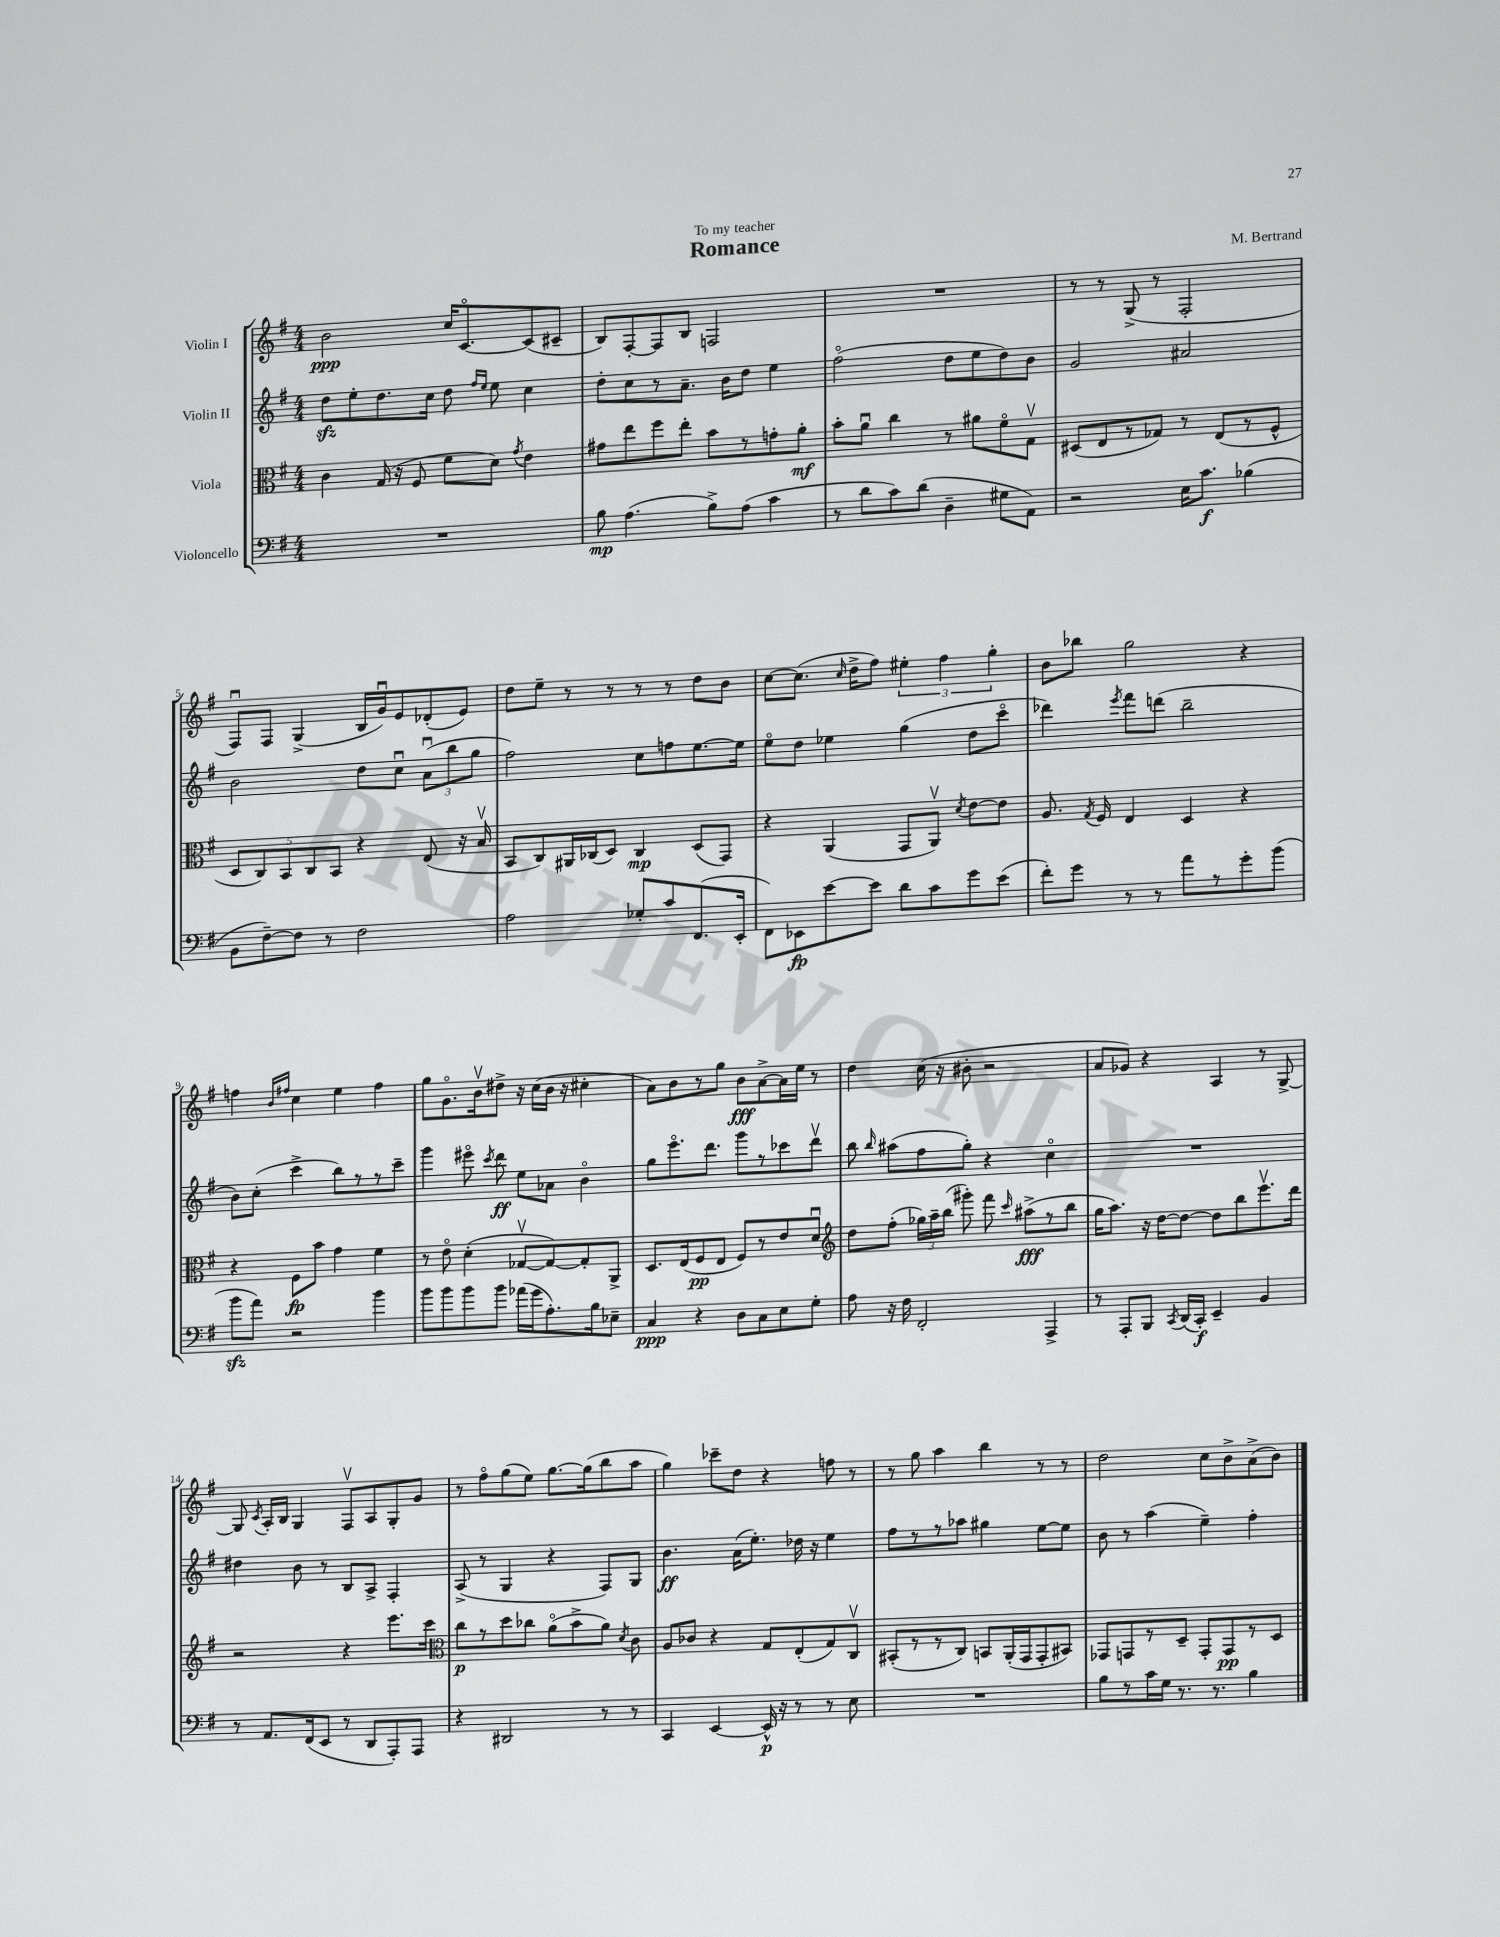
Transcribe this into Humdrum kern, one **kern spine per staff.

**kern	**kern	**kern	**kern
*staff4	*staff3	*staff2	*staff1
*clefF4	*clefC3	*clefG2	*clefG2
*k[f#]	*k[f#]	*k[f#]	*k[f#]
*M4/4	*M4/4	*M4/4	*M4/4
1r	4c\	8dd\L	2b\
.	.	8ee'\	.
.	(16G/	8.dd\	.
.	16r	.	.
.	8F#/	.	.
.	.	16cc\Jk	.
.	8f#\L	8dd\	16cc/LK
.	.	.	[8.co/
.	.	16qqff#/LL	.
.	.	16qqee/JJ	.
.	8d\J)	8ee\	.
.	8qg/	.	.
.	4e\	4cc\	(8c/]
.	.	.	8c#~/J
=	=	=	=
8B\	8g#\L	8dd'\L	8B/L)
(4.A\	8ee\	8cc\	[8F#'/
.	8ff#\	8r	8F#/]
.	8ee'\J	8.a~\J	8B/J
8B^\L)	8b\L	.	2F/
.	.	16b\LK	.
(8A\J	8r	8dd\J	.
4c\	8g'\	4ee\	.
.	8a'\J	.	.
=	=	=	=
8r	8b'\L	(2ff#o\	1r
8d\L	8au\J	.	.
8c\)	4cc\	.	.
(8d\J	.	.	.
4D~\	8r	8dd\L	.
.	8a#\L	8ee\	.
8G#\L	8f#o\	8dd\)	.
8AA\J)	8Gv\J	8b\J	.
=	=	=	=
2r	(8D#/L	2g/	8r
.	8E/	.	8r
.	8r	.	(8G^/
.	8G-/J)	.	8r
16E\LK	8r	2a#/	2F#'/
8.c\J	.	.	.
.	(8E/L	.	.
(4B-\	8r	.	.
.	8F#^^/J	.	.
=	=	=	=
8BB\L	10D/L	2b\	8F#u/L)
.	10C/)	.	.
[8F#~\)	.	.	8F#/J
.	10BB/	.	.
8F#\]J	.	.	(4G^/
.	10C/	.	.
8r	.	.	.
.	10BB/J	.	.
2F#\	4r	8dd\L	16B/LL
.	.	.	16gu/J)
.	.	8ccu\J	8e/
.	(8E/	(12au\L	(8d-'/
.	.	12bb\	.
.	16r	.	8e/J)
.	.	12gg\J	.
.	16Bv/	.	.
=	=	=	=
2A\	8BB/L	2ff#\)	8dd\L
.	8C/)	.	8ee~\J
.	16AA#/L	.	8r
.	(16C-/J	.	.
.	8D/J)	.	8r
8G-'/L	4C-/	8cc\L	8r
8c/	.	8ff\	8r
(8.FF#/	(8D/L	[8.ee\	8dd\L
.	8GG/J)	.	8b\J
16EE'/Jk	.	16ee\]Jk	.
=	=	=	=
8FF#\L)	4r	8eeo\L	[8cc\L
8EE-\	.	8dd\J	(8.cc\]J
[8e\	(4AA/	4ee-\	.
.	.	.	16qqcc/
.	.	.	16dd^\LK
8e\]J	.	.	8ff#\J)
8d\L	8GG/L	(4gg\	6ee#'\
8c\	8AAv/J)	.	.
.	.	.	6ff#\
.	8qd/	.	.
8g\	[8e\L	8dd\L	.
.	.	.	6gg'\
(8e\J	8e\]J	8ccco\J	.
=	=	=	=
8f#'\L)	8.A/	4ddd-\)	8b\L
8g\J	.	.	8bb-\J
.	8qG/	.	.
.	16F#/	.	.
.	.	8qeee/	.
8r	4E/	8fff#\L	2gg\
8r	.	(8ddd\J	.
8a\L	4D/	2bb~\	.
8r	.	.	.
8g'\	4r	.	4r
(8b\J	.	.	.
=	=	=	=
8b\L	4r	8b\L)	4ff\
8a\J)	.	(8cc'\J	.
.	.	.	16qqb/LL
.	.	.	16qqff#/JJ
2r	8F#\L	4ccc^\	4cc\
.	8b\J	.	.
.	4g\	8bb\L)	4ee\
.	.	8r	.
4b\	4f#\	8r	4ff#\
.	.	8ccc~\J	.
=	=	=	=
8b\L	8r	4ggg\	8gg\L
8b\	8eo\	.	8.go\
8b\	(4d'\	8eee#o\	.
.	.	.	16bv\k
.	.	8qccc/	.
8b\J	.	8ddd\	8dd#^\J
(16a-\LL	[8G-v/L	8ee\L	16r
16g\J	.	.	(16cc\LL
8.A'\)	8G-/_)	8a-\J	16b\JJ
.	.	.	16r
.	8G-'/]	4bo\	4cc#'\
16B\k	.	.	.
8E-~\J	8AA^/J	.	.
=	=	=	=
4C/	8.D/L	8gg\L	8a\L)
.	.	8.eeeo\	8b\
.	(16E/k	.	.
4r	8F#/	.	8r
.	.	8.ddd\J	.
.	8E/J	.	8gg\J
8D\L	8F#/L)	8ggg\L	8b\L
8C\	8r	8r	[8a^\
8E\	8e/	8ccc-\	16a\]L
.	.	.	16ee\JJ
8G'\J	8du/J	8dddv\J	8r
=	=	=	=
*	*clefG2	*	*
8A\	8dd\L	8bb\	4dd\
.	.	16qqbb/	.
16r	(8ff#'\J	(8aa#\L	.
16F#\	.	.	.
2FF#'/	24gg-\LL)	8ff#\	(16cc\
.	24aa~\	.	.
.	.	.	16r
.	(24bb\JJ	.	.
.	8ggg#'\)	8gg'\J)	8b#'\
.	8fff#\	4r	2r
.	16qqccc/	.	.
.	(8aa#^\L	.	.
4AAA^/	8r	4cco\	.
.	8bb\J	.	.
=	=	=	=
8r	16gg\LK	1r	8a/L
.	8.aa\J)	.	.
8AAA'/L	.	.	8g-/J)
8BBB/J	16r	.	4r
.	[16dd\LK	.	.
8qCC/	.	.	.
(16DD/LL	8dd\_J	.	.
16CC'/JJ)	.	.	.
4EE~/	8dd\]L	.	4A/
.	8bb\	.	.
4BB/	8.eeev\	.	8r
.	.	.	[8G^/
.	16ddd\Jk	.	.
=	=	=	=
8r	2r	4dd#\	8G/]
.	.	.	8qc/
8.AA/L	.	.	16A'/LL
.	.	.	16B/JJ
.	.	8b\	4G/
(16FF#/k	.	.	.
8EE/J	.	8r	.
8r	4r	8B/L	8F#v/L
8DD/L	.	8A^/J	8A/
8AAA'/)	8.eee\L	4F#'/	8G'/
8AAA/J	.	.	8g/J
.	16ccc\Jk	.	.
=	=	=	=
*	*clefC3	*	*
4r	8cc\L	(8A^/	8r
.	8r	8r	8ff#o\L
2DD#/	8dd\	4G/	(8gg\
.	8cc-\J	.	8ee\J)
.	(8ao\L	4r	[8.gg\L
.	8b^\	.	.
.	.	.	(16gg\]k
8r	8a\J)	8F#/L)	8bb\
.	8qd/	.	.
8r	8c\	8G/J	8aa\J
=	=	=	=
4CC/	8A/L	4.b\	4gg\)
.	8c-/J	.	.
[4EE/	4r	.	8ccc-~\L
.	.	(16a\LK	8dd\J
.	.	8.ee'\J)	.
16EE^^/]	8G/L	.	4r
16r	.	.	.
8r	(8E'/	16dd-\	.
.	.	16r	.
8r	8G/)	4ee\	8ff\
8E\	8Cv/J	.	8r
=	=	=	=
1r	(8BB#'/L	8ff#\L	8r
.	8r	8r	8gg\
.	8r	8r	4aa\
.	8C/J)	8aa-\J	.
.	8BB/L	4gg#\	4bb\
.	(16AA'/L	.	.
.	16GG/J	.	.
.	8GG'/	[8ee\L	8r
.	8BB#/J)	8ee\]J	8r
=	=	=	=
8B\L	8GG-/L	8b\	2dd\
8r	8GG/	8r	.
16c\L	8r	(4aa\	.
16G\JJ	.	.	.
8.r	8D~/J	.	.
.	8GG'/L	4ee~\)	8cc\L
8.r	.	.	.
.	8GG/	.	8b^\
4B\	8r	4ff#'\	(8a^\
.	8D/J	.	8b\J)
==	==	==	==
*-	*-	*-	*-
